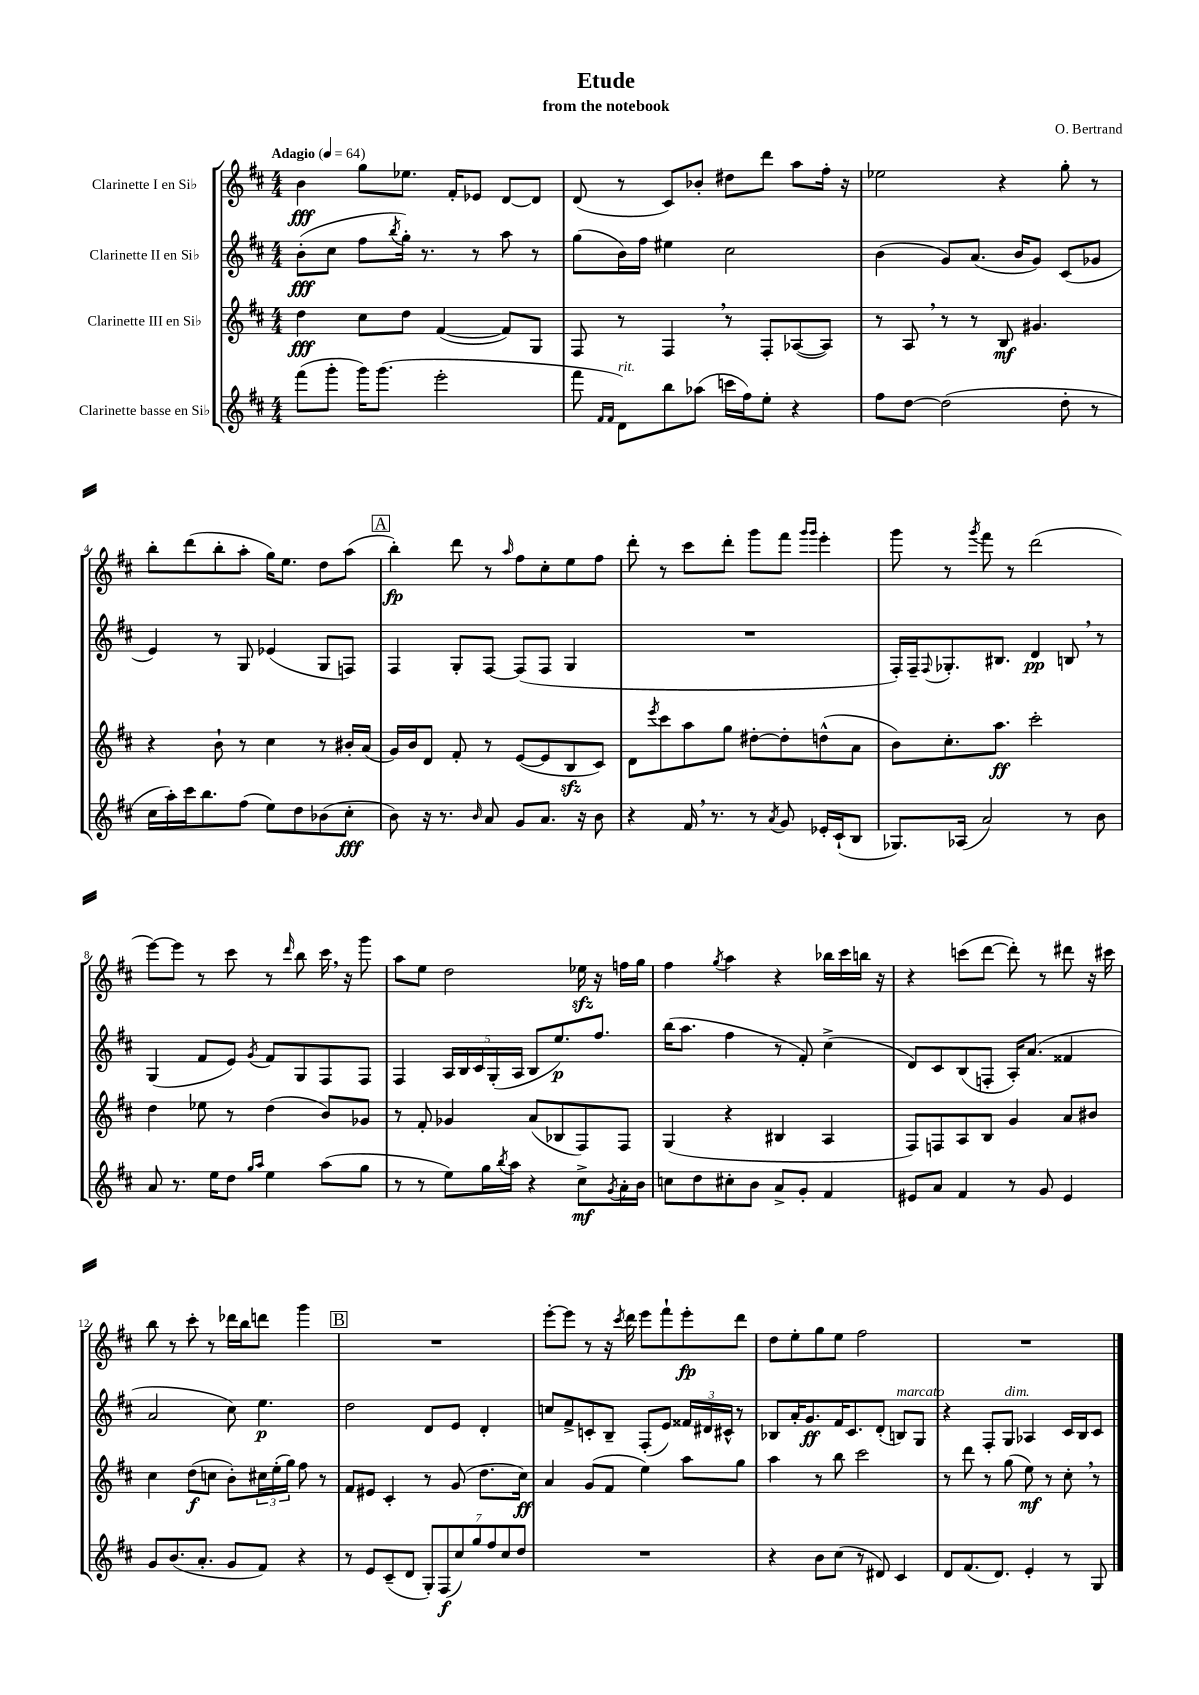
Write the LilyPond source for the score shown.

\header { title = "Etude" composer = "O. Bertrand" subtitle = "from the notebook" }
<<
\new StaffGroup <<
\new Staff = "s0" \with { instrumentName = "Clarinette I en Sib" } {
    \clef treble \key d \major \numericTimeSignature \time 4/4 \tempo "Adagio" 4 = 64
    b'4\fff g''8 ees''8. fis'16-. ees'8 d'8~ d'8 |
    d'8( r8 cis'8) bes'8-. dis''8 d'''8 a''8 fis''16-. r16 |
    ees''2 r4 g''8-. r8 |
    b''8-. d'''8( b''8-. a''8-. g''16) e''8. d''8 a''8( |
    \mark \markup { \box "A" } b''4-.\fp) d'''8 r8 \grace { a''16 } fis''8 cis''8-. e''8 fis''8 |
    d'''8-. r8 cis'''8 d'''8-. g'''8 fis'''8 \grace { g'''16 g'''16 } e'''4-. |
    g'''8 r8 \acciaccatura { g'''8 } fis'''8 r8 d'''2( |
    e'''8~) e'''8 r8 cis'''8 r8 \grace { d'''16 } b''8 cis'''16 \breathe r16 g'''8 |
    a''8 e''8 d''2 ees''16\sfz r16 f''16 g''16 |
    fis''4 \acciaccatura { g''8 } a''4 r4 bes''16 cis'''16 b''16 r16 |
    r4 c'''8( d'''8~ d'''8-.) r8 dis'''8 r16 cis'''16 |
    b''8 r8 cis'''8-. r8 des'''16 b''16 d'''8 g'''4 |
    \mark \markup { \box "B" } R1 |
    e'''8~-. e'''8 r8 r16 \acciaccatura { cis'''8 } d'''16 e'''8 fis'''8-! e'''8-.\fp d'''8 |
    d''8 e''8-. g''8 e''8 fis''2 |
    R1 \bar "|." |
}
\new Staff = "s1" \with { instrumentName = "Clarinette II en Sib" } {
    \clef treble \key d \major \numericTimeSignature \time 4/4
    b'8-.\fff( cis''8 fis''8 \acciaccatura { b''8 } g''16-.) r8. r8 a''8 r8 |
    g''8( b'16) fis''16 eis''4 cis''2 |
    b'4( g'8) a'8.( b'16 g'8) cis'8( ges'8 |
    e'4) r8 g8 ees'4( g8 f8) |
    \mark \markup { \box "A" } fis4 g8-. fis8~ fis8( fis8 g4 |
    R1 |
    fis16-.) fis16-- \appoggiatura { fis8 } ges8.-. bis8. d'4\pp b8 \breathe r8 |
    g4( fis'8 e'8) \acciaccatura { g'8 } fis'8 g8 fis8 fis8 |
    fis4 \tuplet 5/4 { a16 b16 cis'16 g16-.( a16 } b8 e''8.\p) fis''8. |
    b''16( a''8. fis''4 r8 fis'8-.) cis''4->( |
    d'8) cis'8 b8( f8-. a16-.) a'8.( fisis'4 |
    a'2 cis''8) e''4.\p |
    \mark \markup { \box "B" } d''2 d'8 e'8 d'4-. |
    c''8 fis'8-> c'8-. b8-- fis8-.( e'8) \tuplet 3/2 { fisis'16 dis'16 cis'16-^ } r8 |
    bes8 a'16-. g'8.\ff fis'16 cis'8. d'8-.( b8^\markup { \italic "marcato" }) g8 |
    r4 fis8-. g8^\markup { \italic "dim." } aes4 cis'16 b16 cis'8 \bar "|." |
}
\new Staff = "s2" \with { instrumentName = "Clarinette III en Sib" } {
    \clef treble \key d \major \numericTimeSignature \time 4/4
    d''4\fff cis''8 d''8 fis'4~( fis'8) g8 |
    fis8 r8 fis4 \breathe r8 fis8-. aes8~( aes8) |
    r8 a8 \breathe r8 r8 b8\mf gis'4. |
    r4 b'8-! r8 cis''4 r8 bis'16-. a'16( |
    \mark \markup { \box "A" } g'16) b'16 d'8 fis'8-. r8 e'8~( e'8 b8\sfz cis'8) |
    d'8 \acciaccatura { e'''8 } cis'''8 a''8 g''8 dis''8~-. dis''8-. d''8-^( a'8 |
    b'8) cis''8.-. a''8.\ff cis'''2-. |
    d''4 ees''8 r8 d''4( b'8) ges'8 |
    r8 fis'8-. ges'4 a'8( bes8 fis8) fis8 |
    g4( r4 bis4 a4 |
    fis8) f8 a8 b8 g'4 a'8 bis'8 |
    cis''4 d''8\f( c''8 b'8-.) \tuplet 3/2 { cis''16 e''16-.( g''16) } fis''8 r8 |
    \mark \markup { \box "B" } fis'8 eis'8 cis'4-. r8 g'8( d''8. cis''16\ff) |
    a'4 g'8( fis'8 e''4) a''8 g''8 |
    a''4 r8 b''8 cis'''2 |
    r8 d'''8 r8 g''8( e''8\mf) r8 cis''8-. \breathe r8 \bar "|." |
}
\new Staff = "s3" \with { instrumentName = "Clarinette basse en Sib" } {
    \clef treble \key d \major \numericTimeSignature \time 4/4
    fis'''8( g'''8-. g'''16) g'''8.( e'''2-. |
    fis'''8 \grace { fis'16 fis'16 } d'8^\markup { \italic "rit." }) b''8 aes''8( c'''16 fis''16) e''8-. r4 |
    fis''8 d''8~ d''2( d''8-. r8 |
    cis''16 a''16-.) cis'''16 b''8. fis''8( e''8) d''8 bes'8( cis''8-.\fff |
    \mark \markup { \box "A" } b'8) r16 r8. \grace { b'16 } a'8 g'8 a'8. r16 b'8 |
    r4 fis'16 \breathe r8. r8 \acciaccatura { a'8 } g'8 ees'16-. cis'16-!( b8 |
    ges8.) aes16( a'2) r8 b'8 |
    a'8 r8. e''16 d''8 \grace { g''16 a''16 } e''4 a''8( g''8 |
    r8 r8 e''8) g''16 \acciaccatura { b''8 } a''16 r4 cis''8->\mf \acciaccatura { g'8 } a'16-. b'16 |
    c''8 d''8 cis''8-. b'8 a'8-> g'8-. fis'4 |
    eis'8 a'8 fis'4 r8 g'8 eis'4 |
    g'8 b'8.( a'8.-. g'8 fis'8) r4 |
    \mark \markup { \box "B" } r8 e'8 cis'8--( d'8 \tuplet 7/4 { g8-.) fis8\f( cis''8) g''8 fis''8 cis''8 d''8 } |
    R1 |
    r4 b'8 cis''8( r8 dis'8) cis'4 |
    d'8 fis'8.( d'8.) e'4-. r8 g8 \bar "|." |
}
>>
>>
